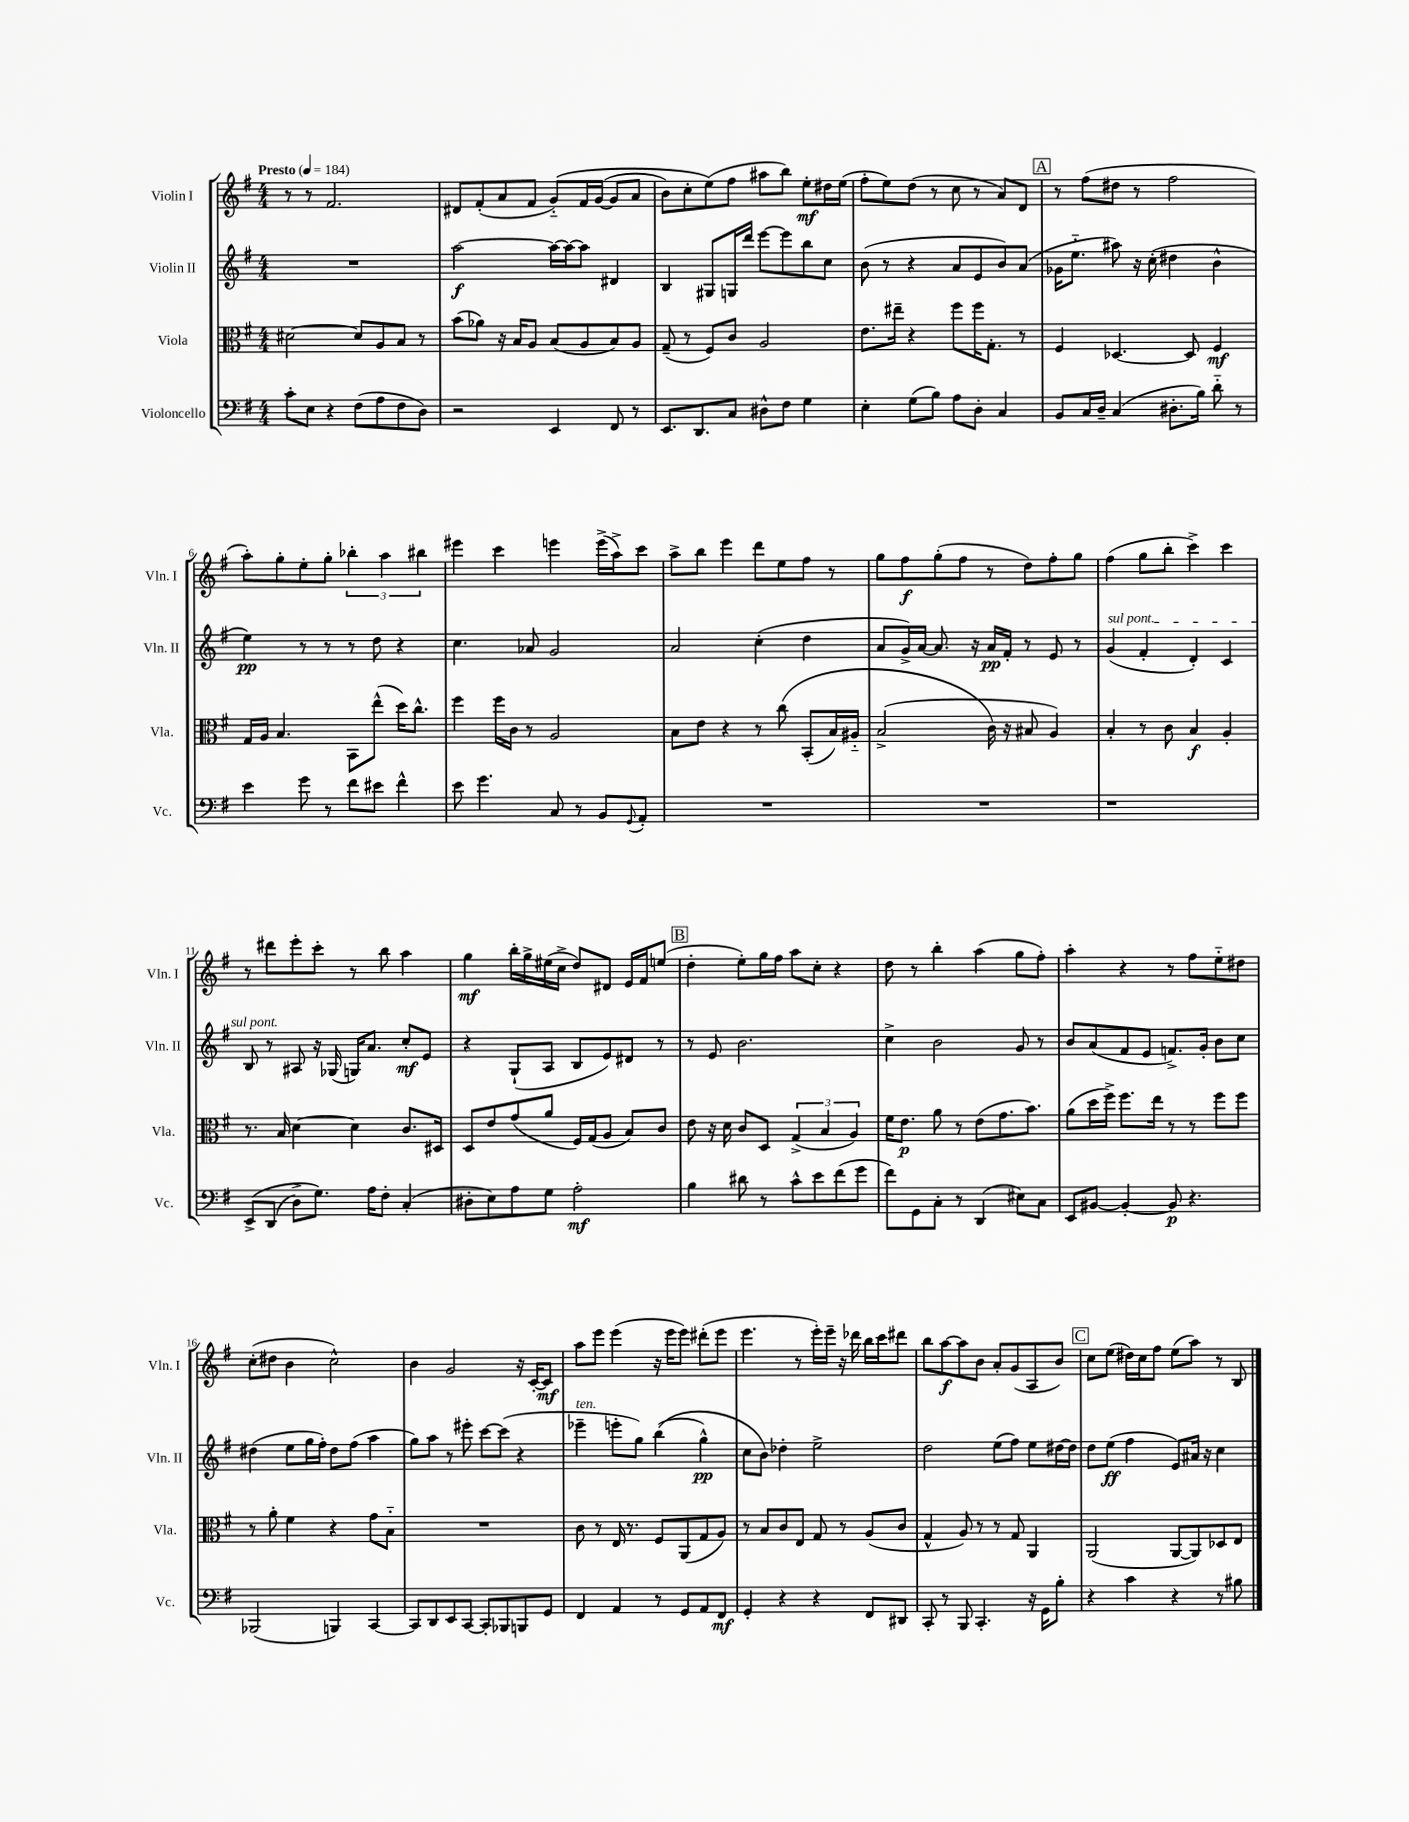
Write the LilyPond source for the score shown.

<<
\new StaffGroup <<
\new Staff = "s0" \with { instrumentName = "Violin I" shortInstrumentName = "Vln. I" } {
    \clef treble \key g \major \numericTimeSignature \time 4/4 \tempo "Presto" 4 = 184
    r8 r8 fis'2. |
    dis'8 fis'8-.( a'8 fis'8 g'8-_)\( fis'16 g'16~( g'8 a'8 |
    b'8) c''8-. e''8(\) fis''8 ais''8 b''8) e''8-.\mf dis''16 e''16( |
    fis''8-. e''8) d''8( r8 c''8 r8 a'8) d'8 |
    \mark \markup { \box "A" } r8 fis''8( dis''8 r8 fis''2 |
    a''8-.) g''8-. e''8-. g''8-. \tuplet 3/2 { bes''4-. a''4 bis''4 } |
    eis'''4 c'''4 e'''4 e'''16->( a''16->) c'''8 |
    a''8-> b''8 e'''4 d'''8 e''8 fis''8 r8 |
    g''8 fis''8\f g''8-.( fis''8 r8 d''8) fis''8-. g''8 |
    fis''4( g''8 b''8-. c'''4->) c'''4 |
    r8 dis'''8 e'''8-. c'''8-. r8 b''8 a''4 |
    g''4\mf b''16-. g''16-> eis''16( c''16-> d''8) dis'8 e'16 fis'16 e''8( |
    \mark \markup { \box "B" } d''4-. e''8-.) g''16 fis''16 a''8 c''8-. r4 |
    d''8 r8 b''4-. a''4( g''8 fis''8-.) |
    a''4-. r4 r8 fis''8 e''8-_ dis''8 |
    c''8-.( dis''8 b'4 c''2-^) |
    b'4 g'2 r16 c'16~-. c'8\mf |
    a''8 e'''8 e'''4( r16 e'''16 e'''8) dis'''8-.( e'''8 |
    e'''4. r8 e'''16-.) e'''16-- r16 des'''16 b''16 c'''16 dis'''8 |
    b''8 a''8~\f a''8 b'8 a'8-. g'8( a8 b'8) |
    \mark \markup { \box "C" } c''8 e''8( dis''16) c''16 fis''8 e''8( a''8) r8 b8 \bar "|." |
}
\new Staff = "s1" \with { instrumentName = "Violin II" shortInstrumentName = "Vln. II" } {
    \clef treble \key g \major \numericTimeSignature \time 4/4
    R1 |
    a''2~\f a''16~ a''16~ a''8 dis'4 |
    b4 gis8 g16 d'''16 e'''8~ e'''8 b''8 c''8 |
    b'8( r8 r4 a'8 e'8 b'8) a'8( |
    \mark \markup { \box "A" } ges'16 e''8.-_ ais''8) r16 c''16-.( dis''4 b'4-^ |
    e''4\pp) r8 r8 r8 d''8 r4 |
    c''4. aes'8 g'2 |
    a'2 c''4-.( d''4 |
    a'8 g'16->) a'16~ a'8. r16 a'16\pp fis'16-. r8 e'8 r8 |
    \once \override TextSpanner.bound-details.left.text = \markup { \italic "sul pont." } g'4\startTextSpan( fis'4-. d'4-.) c'4 |
    b8\stopTextSpan r8 ais8 r16 ges16( g16) a'8. c''8-.\mf e'8 |
    r4 g8-!( a8 b8 e'8) dis'8 r8 |
    \mark \markup { \box "B" } r8 e'8 b'2. |
    c''4-> b'2 g'8 r8 |
    b'8 a'8( fis'8 e'8 f'8.->) g'16-. b'8 c''8 |
    dis''4( e''8 g''16 fis''16-.) dis''8 fis''8( a''4 |
    g''8) a''8 r8 eis'''8-. c'''8~ c'''8( r4 |
    ees'''4--^\markup { \italic "ten." } e'''8-. g''8) b''4(\( g''4-^\pp) |
    c''8 b'8\) des''4-. e''2-> |
    d''2 e''8( fis''8) e''8 dis''16~ dis''16 |
    \mark \markup { \box "C" } d''8 e''8\ff( fis''4 e'8) ais'16 r16 c''4 \bar "|." |
}
\new Staff = "s2" \with { instrumentName = "Viola" shortInstrumentName = "Vla." } {
    \clef alto \key g \major \numericTimeSignature \time 4/4
    dis'2~ dis'8 a8 b8 r8 |
    b'8( aes'8) r16 b16 a8 b8( a8 b8) a8 |
    g8--( r8 fis8) c'8 a2 |
    e'8. eis''16-- r4 fis''8 fis''16 g8.-. r8 |
    \mark \markup { \box "A" } fis4 des4.~ des8 fis4\mf |
    g16 a16 b4. b,8 e''8-^( d''16) c''8.-^ |
    fis''4 fis''16 c'16 r8 a2 |
    b8 e'8 r4 r8 c''8\( b,8-.( b16) ais16-_ |
    b2->( c'16\) r16 bis8 a4) |
    b4-. r8 c'8 b4\f a4-. |
    r8. b16 d'4~ d'4 c'8. dis16 |
    d8 e'8 g'8( a'8 fis16) g16( a8 b8) c'8 |
    \mark \markup { \box "B" } e'8 r16 d'16 c'8 d8 \tuplet 3/2 { g4->( b4 a4) } |
    fis'16 e'8.\p a'8 r8 e'8( g'8. b'8.) |
    a'8( d''16 fis''16->) fis''8. e''16 r8 r8 fis''8 fis''8 |
    r8 a'8-. fis'4 r4 g'8 b8-_ |
    R1 |
    c'8 r8 e16 r8. fis8 a,8( g8 a8) |
    r8 b8 c'8 e8 g8 r8 a8( c'8 |
    g4-^ a8) r8 r8 g8 a,4 |
    \mark \markup { \box "C" } a,2( a,8~ a,8) des8 e8 \bar "|." |
}
\new Staff = "s3" \with { instrumentName = "Violoncello" shortInstrumentName = "Vc." } {
    \clef bass \key g \major \numericTimeSignature \time 4/4
    c'8-. e8 r4 fis8( a8 fis8 d8) |
    r2 e,4 fis,8 r8 |
    e,8. d,8. c8 dis8-^ fis8 g4 |
    e4-. g8( b8) a8 d8-. c4 |
    \mark \markup { \box "A" } b,8 c16 d16-- c4( dis8.-. b16) d'8-_ r8 |
    e'4 g'8 r8 fis'8 eis'8 fis'4-^ |
    e'8 g'4. c8 r8 b,8 \appoggiatura { g,8 } a,8-. |
    R1 |
    R1 |
    r1 |
    e,8->\( d,8( d8->) g8.\) a16 fis8-. c4-.( |
    dis8-. e8) a8 g8 a2-.\mf |
    \mark \markup { \box "B" } b4 dis'8 r8 c'8-^ e'8 fis'8( g'8 |
    fis'8) g,8 c8-. r8 d,4( eis8) c8 |
    e,8 bis,8~ bis,4~-. bis,8\p r4. |
    bes,,2( b,,4) c,4~ |
    c,8 d,8 e,8 c,8~ c,8-. bes,,8 b,,8 g,8 |
    fis,4 a,4 r8 g,8 a,8 fis,8\mf |
    g,4-. r4 r4 fis,8 dis,8 |
    c,8-. r8 b,,8 c,4.-. r16 g,16 b8-. |
    \mark \markup { \box "C" } r4 c'4 r4 r8 bis8 \bar "|." |
}
>>
>>
